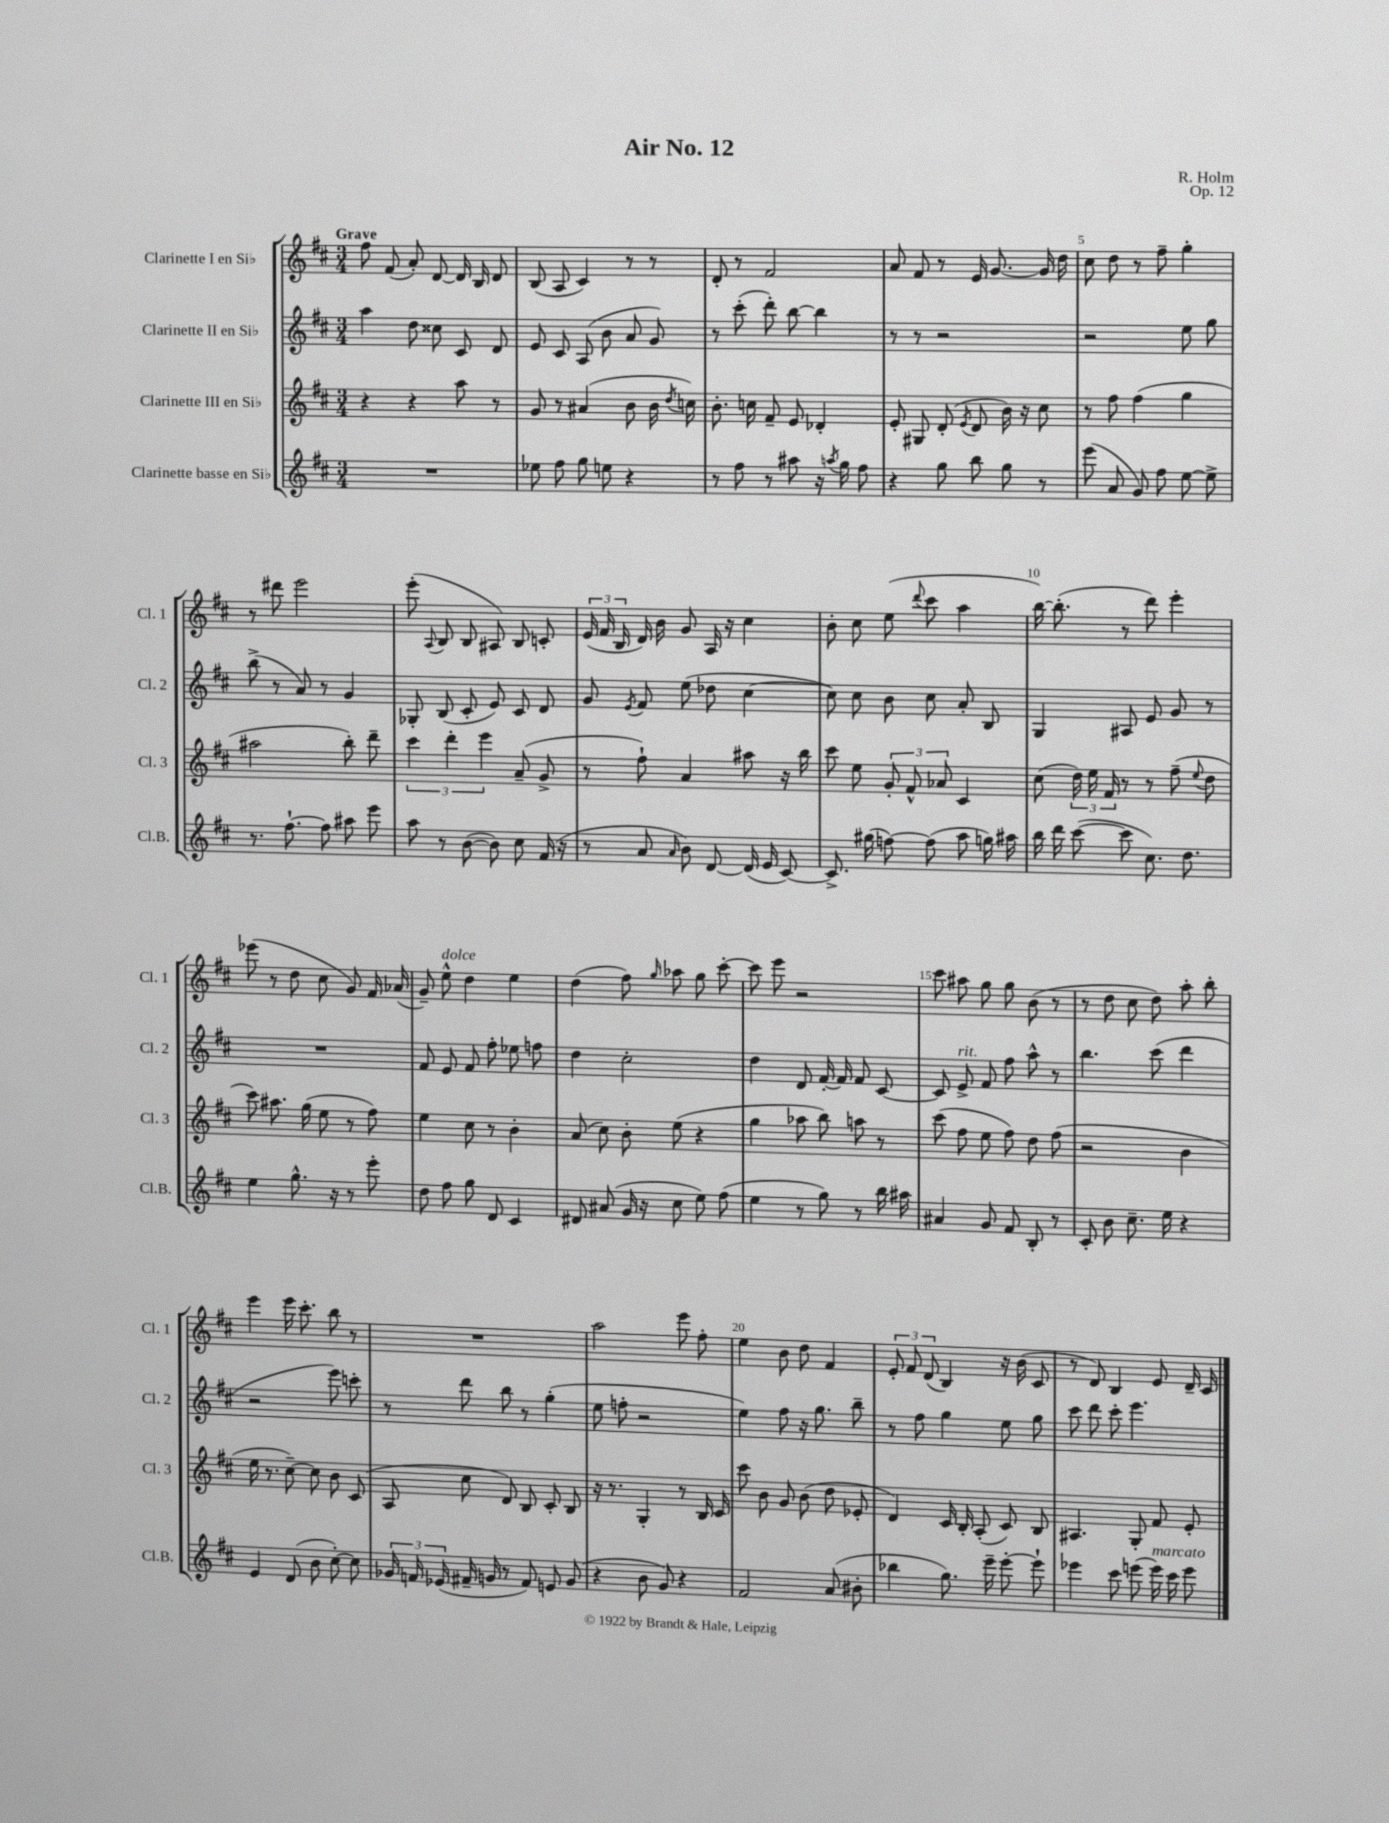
\header { title = "Air No. 12" composer = "R. Holm" opus = "Op. 12" }
<<
\new StaffGroup <<
\new Staff = "s0" \with { instrumentName = "Clarinette I en Sib" shortInstrumentName = "Cl. 1" } {
    \clef treble \key d \major \numericTimeSignature \time 3/4 \tempo "Grave"
    \autoBeamOff fis''8 fis'8( a'8-.) d'8~ d'16 b16 d'8 |
    b8( a8 cis'4) r8 r8 |
    d'8-. r8 fis'2 |
    a'8 fis'8 r8 e'16 g'8.~ g'16 d''16 |
    cis''8 d''8 r8 fis''8-- g''4-. |
    r8 dis'''8 e'''2 |
    e'''8-.( \appoggiatura { a8 } b8 b8 ais8) b8 c'8-. |
    \tuplet 3/2 { e'16( fis'16 b16 } d'16) b'16 g'8 a16 r16 cis''4 |
    b'8-. cis''8 e''8( \appoggiatura { d'''8 } cis'''8 a''4 |
    b''16~) b''8.-.( r8 d'''8) e'''4-. |
    ees'''8( r8 d''8 cis''8 g'8) fis'16 aes'16( |
    g'8--) e''8-^^\markup { \italic "dolce" } d''4 e''4 |
    d''4( fis''8) \grace { g''16 } aes''8 g''8 cis'''8~-. |
    cis'''8 e'''8 r2 |
    cis'''8 ais''8 g''8 g''8 b'8( r8 |
    r8 d''8 cis''8 d''8) a''8-. b''8-. |
    e'''4 e'''16 cis'''8.-. b''8 r8 |
    R2. |
    a''2 e'''8 fis''8-. |
    e''4 b'8 d''8 fis'4 |
    \tuplet 3/2 { e'8-. fis'8 d'8( } b4) r16 b'16( cis'8 |
    r8 d'8) b4 e'8 d'16-- cis'16 \bar "|." |
}
\new Staff = "s1" \with { instrumentName = "Clarinette II en Sib" shortInstrumentName = "Cl. 2" } {
    \clef treble \key d \major \numericTimeSignature \time 3/4
    \autoBeamOff a''4 d''8 cisis''8 cis'8 d'8 |
    e'8 cis'8 a8( b'8 a'8 g'8) |
    r8 cis'''8-.( d'''8-.) b''8~ b''4 |
    r8 r8 r2 |
    r2 e''8 g''8 |
    b''8->( r8 a'8) r8 g'4 |
    ges8-. b8( cis'8-. e'8) cis'8 d'8 |
    g'8 \acciaccatura { e'8 } fis'8 e''8( des''8 cis''4~ |
    cis''8) cis''8 b'8 cis''8 a'8-. b8 |
    g4 ais8 e'8 g'8 r8 |
    R2. |
    fis'8 e'8 fis'8 fis''8-. ees''8 f''8 |
    d''4 cis''2-. |
    d''4 d'8 fis'16~-. fis'16 fis'8 cis'8~ |
    cis'8 e'8->^\markup { \italic "rit." } fis'8 fis''8 a''8-^ r8 |
    b''4. cis'''8( d'''4 |
    r2 e'''8) c'''8-. |
    r8 d'''8 b''8 r8 g''4-.( |
    e''8 f''8-. r2 |
    e''4) fis''8 r16 g''8. b''8-- |
    r8 fis''8 g''4 e''8 g''8 |
    cis'''8 d'''8 cis'''8-. e'''4. \bar "|." |
}
\new Staff = "s2" \with { instrumentName = "Clarinette III en Sib" shortInstrumentName = "Cl. 3" } {
    \clef treble \key d \major \numericTimeSignature \time 3/4
    \autoBeamOff r4 r4 a''8 r8 |
    g'8 r8 ais'4( b'8 b'16 \acciaccatura { d''8 } c''16) |
    b'8.-. c''16 fis'8-- e'8 des'4-. |
    e'8-. gis8 d'8-.( \acciaccatura { e'8 } d'8 b'16) r16 cis''8 |
    r8 fis''8 fis''4( g''4 |
    ais''2 b''8-.) d'''8-- |
    \tuplet 3/2 { cis'''4 d'''4-. e'''4 } a'8--( g'8-> |
    r8 fis''8-!) a'4 ais''8 r16 b''16 |
    cis'''8 e''8 \tuplet 3/2 { g'8-. fis'8-^ aes'8 } cis'4 |
    cis''8( \tuplet 3/2 { d''16) e''16 fis'16 } r8 r8 fis''8--( \appoggiatura { e''8 } d''8 |
    cis'''8) ais''8. g''16( e''8 r8 fis''8) |
    e''4 cis''8 r8 b'4-. |
    a'8( cis''8) b'8-. e''8( r4 |
    g''4 aes''8 b''8) a''8 r8 |
    cis'''8( fis''8 e''8 fis''8) d''8 fis''8( |
    r2 b'4 |
    e''16 r8. cis''8~--) cis''8 b'8 cis'8( |
    a8 cis''8 d'8) b8 cis'8-. b8 |
    r16 r8. g4-. r8 b16 cis'16 |
    cis'''8 b'8 g'8 b'8( d''8 ees'8-. |
    d'4) cis'16 b16-. a8-.( cis'8) b8 |
    ais4. g8-. fis'8 e'8-. \bar "|." |
}
\new Staff = "s3" \with { instrumentName = "Clarinette basse en Sib" shortInstrumentName = "Cl.B." } {
    \clef treble \key d \major \numericTimeSignature \time 3/4
    \autoBeamOff R2. |
    ees''8 fis''8 g''8 e''8 r4 |
    r8 fis''8 r8 ais''8 r16 \acciaccatura { a''8 } g''16 fis''8 |
    r4 g''8 b''8 g''8 r8 |
    e'''8( a'8 g'8) fis''8 e''8~ e''8-> |
    r8. fis''8.~-! fis''8 ais''8 e'''8 |
    a''8 r8 b'8~( b'8) cis''8 fis'16( r16 |
    r8 a'8 \grace { a'16 } b'8) d'8~ d'16( e'16 cis'8~) |
    cis'8.-> gis''16( f''8~) f''8( a''8 g''16) ais''16 |
    b''16 d'''16 cis'''8~( cis'''8 cis''8.) d''8. |
    e''4 g''8.-^ r16 r8 e'''8-. |
    d''8 fis''8 g''8 d'8 cis'4 |
    dis'8 ais'8( g'16 r16 cis''8 e''8) fis''8( |
    e''4 r8 g''8) r8 b''16 ais''16 |
    ais'4 g'8 fis'8 b8-. r8 |
    cis'8-. b'8 cis''8.-- e''16 r4 |
    e'4 d'8( b'8 cis''8~-.) cis''8 |
    \tuplet 3/2 { ges'16 f'16 ees'16( } fis'16-- g'16 r8 fis'8) e'8 g'8( |
    r4 b'8 g'8) r4 |
    fis'2 a'8( bis'8-. |
    bes''4 g''8.) e'''16-- e'''8~-. e'''8-! |
    ees'''4 cis'''8 e'''8( e'''16^\markup { \italic "marcato" }) cis'''16 e'''8 \bar "|." |
}
>>
>>
\layout { \context { \Score \override BarNumber.break-visibility = ##(#f #t #t) barNumberVisibility = #(every-nth-bar-number-visible 5) } }
